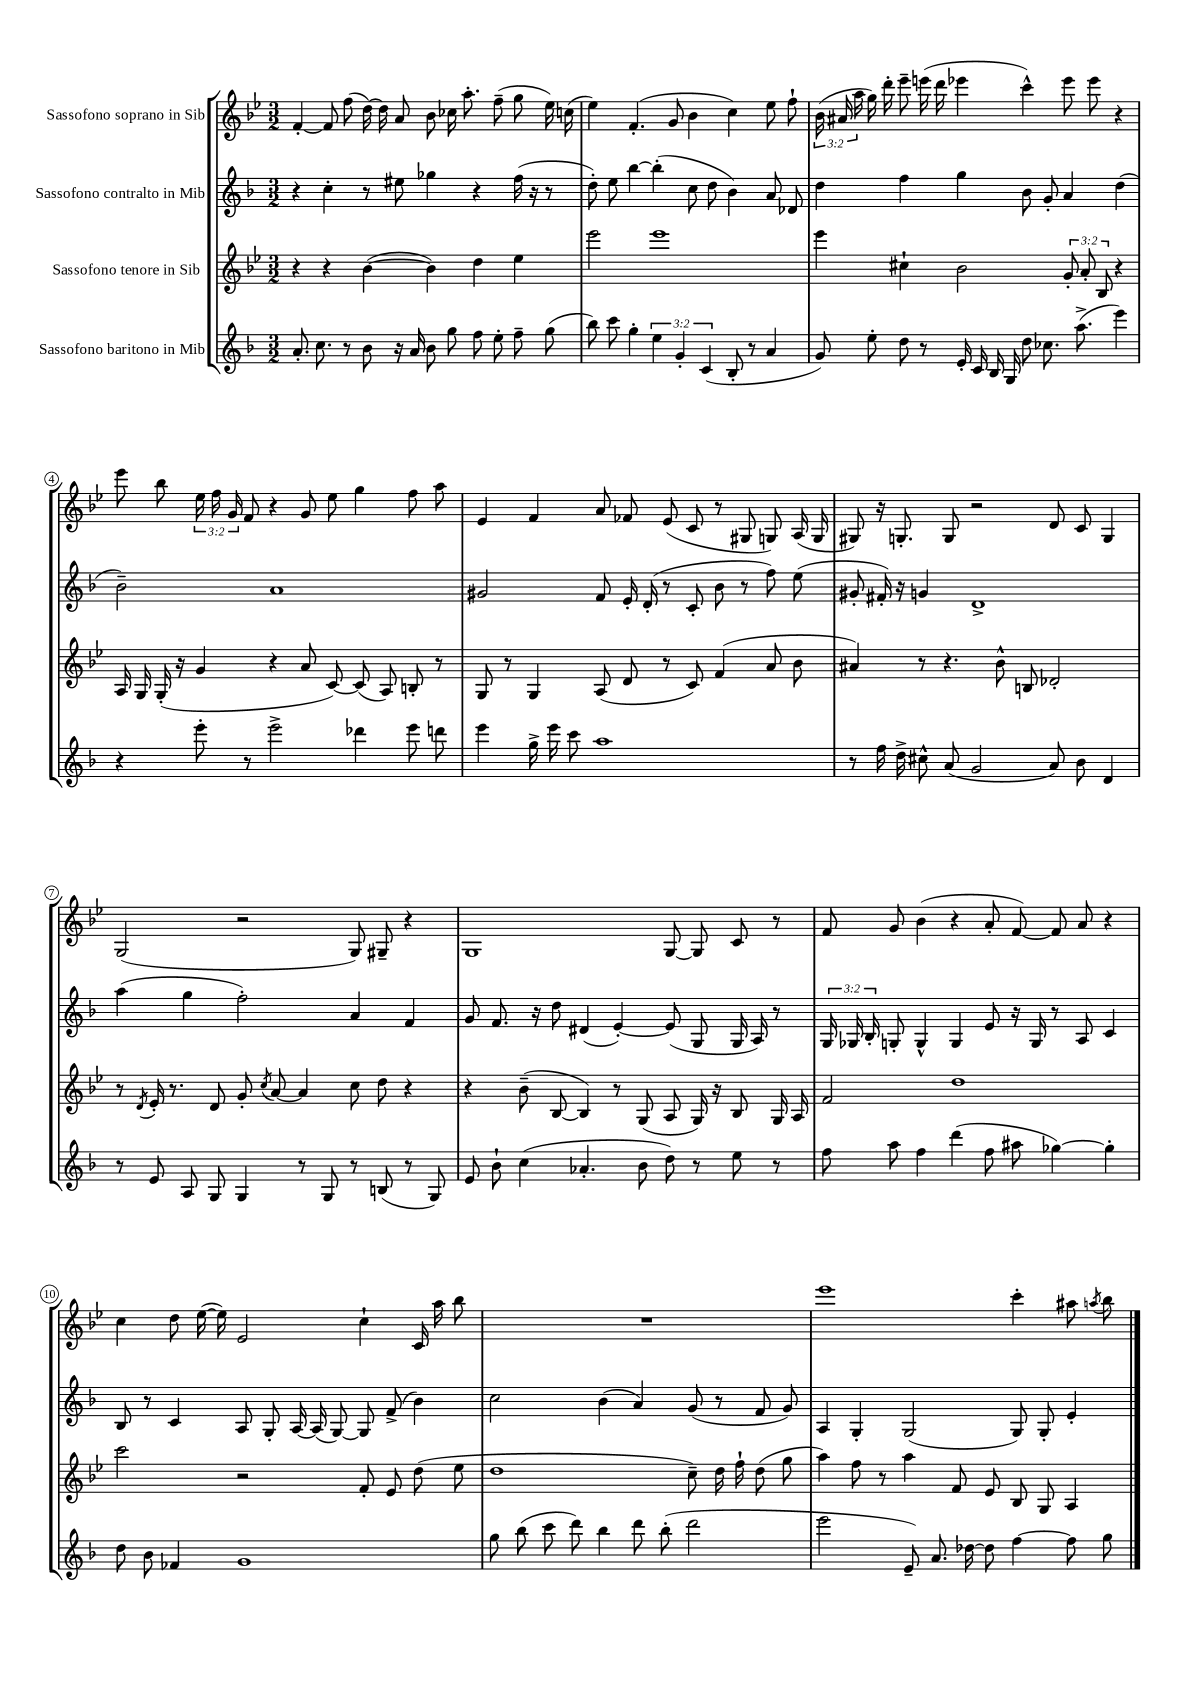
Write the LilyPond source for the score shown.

<<
\new StaffGroup <<
\new Staff = "s0" \with { instrumentName = "Sassofono soprano in Sib" } {
    \clef treble \key bes \major \numericTimeSignature \time 3/2 \override Staff.TupletNumber.text = #tuplet-number::calc-fraction-text
    \autoBeamOff f'4~-. f'8 f''8( d''16~) d''16 a'8 bes'8 ces''16 a''8.-. f''8--( g''8 ees''16) c''16( |
    ees''4) f'4.-.( g'8 bes'4 c''4) ees''8 f''8-! |
    \tuplet 3/2 { bes'16( ais'16 a''16 } g''16) d'''16-. ees'''8-- e'''16( d'''16 ees'''4 c'''4-^) ees'''8 ees'''8 r4 |
    ees'''8 bes''8 \tuplet 3/2 { ees''16 f''16 g'16 } f'8 r4 g'8 ees''8 g''4 f''8 a''8 |
    ees'4 f'4 a'8 fes'8 ees'8( c'8 r8 gis8 g8) a16( g16 |
    gis8) r16 g8.-. g8 r2 d'8 c'8 g4 |
    g2( r2 g8) gis8-- r4 |
    g1 g8~ g8 c'8 r8 |
    f'8 g'8 bes'4( r4 a'8-. f'8~) f'8 a'8 r4 |
    c''4 d''8 ees''16~( ees''16) ees'2 c''4-! c'16 a''16 bes''8 |
    R1. |
    ees'''1 c'''4-. ais''8 \acciaccatura { a''8 } bes''8 \bar "|." |
}
\new Staff = "s1" \with { instrumentName = "Sassofono contralto in Mib" } {
    \clef treble \key f \major \numericTimeSignature \time 3/2 \override Staff.TupletNumber.text = #tuplet-number::calc-fraction-text
    \autoBeamOff r4 c''4-. r8 eis''8 ges''4 r4 f''16( r16 r8 |
    d''8-.) e''8 bes''4~ bes''4-.( c''8 d''8 bes'4) a'8 des'8 |
    d''4 f''4 g''4 bes'8 g'8-. a'4 d''4( |
    bes'2--) a'1 |
    gis'2 f'8 e'16-. d'16-.( r8 c'8-. bes'8 r8 f''8) e''8( |
    gis'8-. fis'16-.) r16 g'4 d'1-> |
    a''4( g''4 f''2-.) a'4 f'4 |
    g'8 f'8. r16 d''8 dis'4( e'4~-.) e'8( g8 g16 a16) r8 |
    \tuplet 3/2 { g16 ges16 bes16-. } g8-. g4-^ g4 e'8 r16 g16 r8 a8 c'4 |
    bes8 r8 c'4 a8 g8-. a16~ a16( g8~) g8 f'8->( bes'4) |
    c''2 bes'4( a'4) g'8( r8 f'8 g'8) |
    a4 g4-. g2( g8) g8-. e'4-. \bar "|." |
}
\new Staff = "s2" \with { instrumentName = "Sassofono tenore in Sib" } {
    \clef treble \key bes \major \numericTimeSignature \time 3/2 \override Staff.TupletNumber.text = #tuplet-number::calc-fraction-text
    \autoBeamOff r4 r4 bes'4~( bes'4) d''4 ees''4 |
    ees'''2 ees'''1 |
    ees'''4 cis''4-! bes'2 \tuplet 3/2 { g'8-. a'8-. bes8 } r4 |
    a16 g16 g16-.( r16 g'4 r4 a'8 c'8~) c'8( a8) b8-. r8 |
    g8 r8 g4 a8( d'8 r8 c'8) f'4( a'8 bes'8 |
    ais'4) r8 r4. bes'8-^ b8 des'2-. |
    r8 \acciaccatura { d'8 } ees'16-. r8. d'8 g'8-. \acciaccatura { c''8 } a'8~ a'4 c''8 d''8 r4 |
    r4 bes'8--( bes8~ bes4) r8 g8( a8 g16) r16 bes8 g16 a16 |
    f'2 d''1 |
    c'''2 r2 f'8-. ees'8 d''8( ees''8 |
    d''1 c''8--) d''16 f''16-! d''8( g''8 |
    a''4) f''8 r8 a''4 f'8 ees'8 bes8 g8 a4 \bar "|." |
}
\new Staff = "s3" \with { instrumentName = "Sassofono baritono in Mib" } {
    \clef treble \key f \major \numericTimeSignature \time 3/2 \override Staff.TupletNumber.text = #tuplet-number::calc-fraction-text
    \autoBeamOff a'8.-. c''8. r8 bes'8 r16 a'16 bes'8 g''8 f''8 e''8-. f''8-- g''8( |
    bes''8) c'''8 g''4-. \tuplet 3/2 { e''4 g'4-. c'4( } bes8-. r8 a'4 |
    g'8) e''8-. d''8 r8 e'16-. c'16 bes16 g16 d''8 ces''8. a''8.->( e'''4) |
    r4 e'''8-. r8 e'''2-> des'''4 e'''8 d'''8 |
    e'''4 g''16-> e'''16 c'''8 a''1 |
    r8 f''16 d''16-> cis''8-^ a'8( g'2 a'8) bes'8 d'4 |
    r8 e'8 a8 g8 g4 r8 g8 r8 b8( r8 g8) |
    e'8 bes'8-! c''4( aes'4.-. bes'8 d''8) r8 e''8 r8 |
    f''8 a''8 f''4 d'''4( f''8 ais''8 ges''4~) ges''4-. |
    d''8 bes'8 fes'4 g'1 |
    g''8 bes''8( c'''8 d'''8) bes''4 d'''8 bes''8-.( d'''2 |
    e'''2 e'8--) a'8. des''16~ des''8 f''4~ f''8 g''8 \bar "|." |
}
>>
>>
\layout { \context { \Score \override BarNumber.stencil = #(make-stencil-circler 0.1 0.3 ly:text-interface::print) } }
